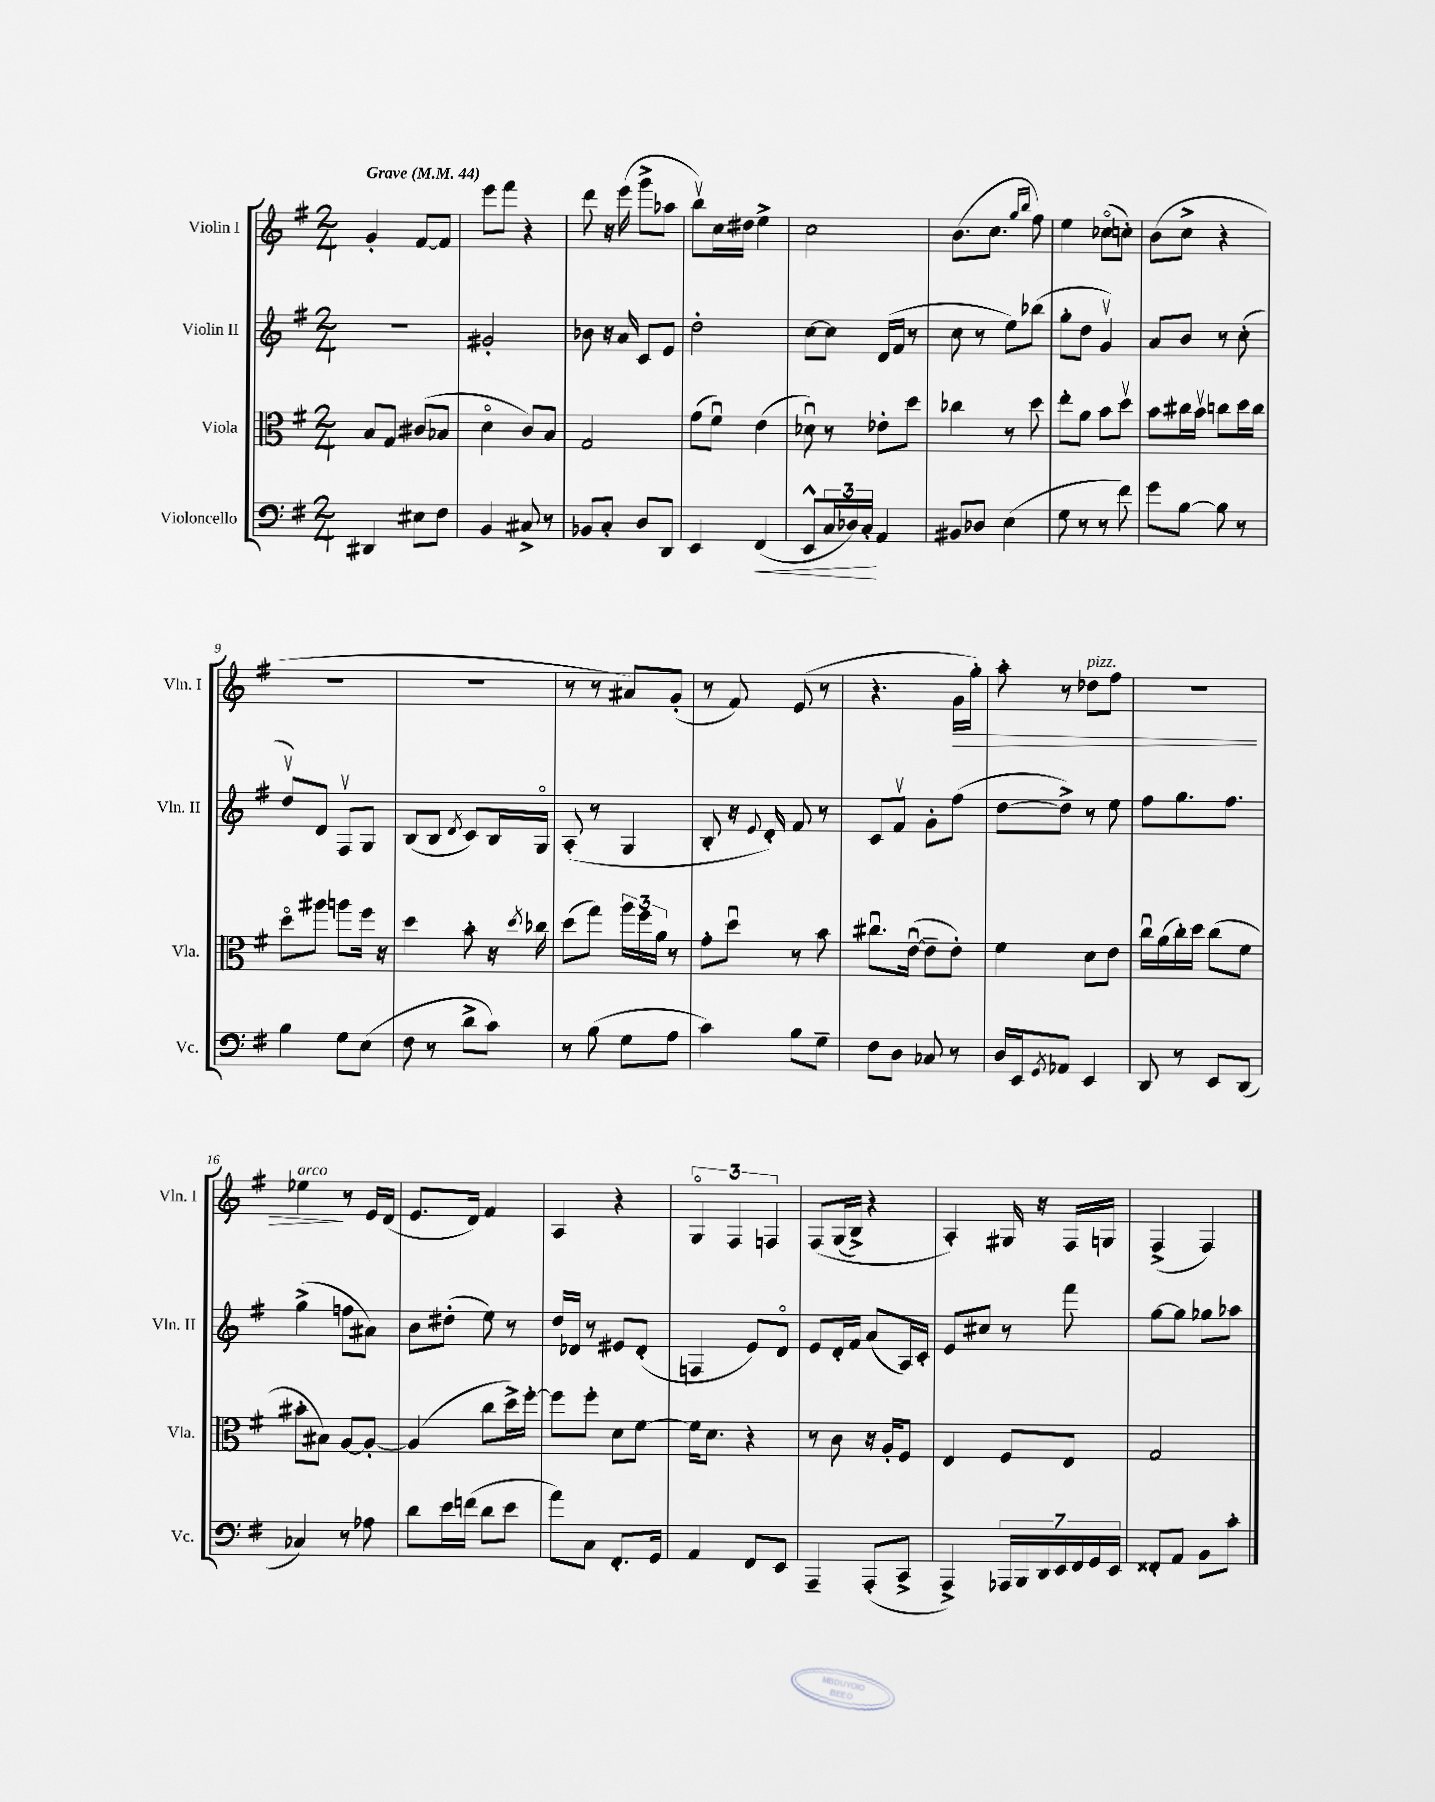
<<
\new StaffGroup <<
\new Staff = "s0" \with { instrumentName = "Violin I" shortInstrumentName = "Vln. I" } {
    \clef treble \key g \major \numericTimeSignature \time 2/4 \tempo "Grave" 4 = 44
    g'4-. fis'8~ fis'8 |
    e'''8 fis'''8 r4 |
    d'''8 r16 e'''16( g'''8-> aes''8 |
    b''8\upbow) c''16 dis''16 e''4-> |
    c''2 |
    b'8.( c''8. \grace { g''16 b''16 } fis''8) |
    e''4 ces''8\flageolet( c''8-.) |
    b'8( c''8-> r4 |
    R2 |
    R2 |
    r8 r8 ais'8) g'8-.( |
    r8 fis'8) e'8( r8 |
    r4. g'16\> g''16-.) |
    a''8-. r8 des''8^\markup { \italic "pizz." } fis''8 |
    r2 |
    ees''4\!^\markup { \italic "arco" } r8 e'16 d'16( |
    e'8. d'16) fis'4 |
    a4 r4 |
    \tuplet 3/2 { g4\flageolet fis4 f4 } |
    fis8\( g16( b16->) r4 |
    a4-.\) gis16 r16 fis16 g16 |
    fis4->( fis4) \bar "|." |
}
\new Staff = "s1" \with { instrumentName = "Violin II" shortInstrumentName = "Vln. II" } {
    \clef treble \key g \major \numericTimeSignature \time 2/4
    R2 |
    gis'2-. |
    bes'8 r16 a'16 c'8 e'8 |
    d''2-. |
    c''8~ c''8 d'16( fis'16 r8 |
    c''8 r8 e''8) bes''8( |
    g''8-. d''8 g'4\upbow) |
    a'8 b'8 r8 c''8-.( |
    d''8\upbow) d'8 fis8\upbow g8 |
    b8( b8 \acciaccatura { d'8 } c'8) b16 g16\flageolet |
    a8-.( r8 g4 |
    b8-. r16 \appoggiatura { e'8 } d'16-.) fis'8 r8 |
    c'8 fis'8\upbow g'8-. fis''8( |
    d''8~ d''8->) r8 e''8 |
    fis''8 g''8. fis''8. |
    g''4->( f''8 ais'8) |
    b'8 dis''8-.( e''8) r8 |
    d''16 des'16 r8 eis'8 des'8-.( |
    f4 e'8) d'8\flageolet |
    e'8 d'16-. fis'16 a'8( a16) c'16-. |
    e'8 cis''8 r8 fis'''8 |
    g''8~ g''8 ges''8 aes''8 \bar "|." |
}
\new Staff = "s2" \with { instrumentName = "Viola" shortInstrumentName = "Vla." } {
    \clef alto \key g \major \numericTimeSignature \time 2/4
    b8 g8 cis'8( bes8 |
    d'4\flageolet c'8) b8 |
    g2 |
    g'8( fis'8\downbow) e'4( |
    des'8\downbow) r8 ees'8-. d''8 |
    ces''4 r8 d''8 |
    e''8-. a'8 b'8 d''8\upbow |
    b'8 cis''16 b'16\upbow c''8 d''16 c''16 |
    d''8\flageolet ais''8 a''8 fis''16 r16 |
    d''4 b'8-. r16 \acciaccatura { d''8 } ces''16 |
    d''8( g''8) \tuplet 3/2 { a''16 fis''16 a'16 } r8 |
    g'8-. d''8\downbow r8 b'8 |
    cis''8.\downbow e'16~\downbow( e'8-- e'8-.) |
    fis'4 d'8 e'8 |
    c''16\downbow a'16( c''16-.) d''16 c''8( fis'8 |
    bis'8-. bis8) a8~ a8~-. |
    a4( c''8 d''16->) fis''16~-. |
    fis''8 fis''8-. d'8 fis'8~ |
    fis'16 d'8. r4 |
    r8 c'8 r16 a16-. fis8 |
    e4 fis8 e8 |
    g2 \bar "|." |
}
\new Staff = "s3" \with { instrumentName = "Violoncello" shortInstrumentName = "Vc." } {
    \clef bass \key g \major \numericTimeSignature \time 2/4
    dis,4 eis8 fis8 |
    b,4 cis8-> r8 |
    bes,8 c8-. d8 d,8 |
    e,4 fis,4\<( |
    e,8-^ \tuplet 3/2 { c16 des16) c16-.\! } a,4 |
    bis,8 des8 e4( |
    g8 r8 r8 fis'8) |
    g'8 b8~ b8 r8 |
    b4 g8 e8( |
    fis8 r8 d'8-> c'8) |
    r8 b8( g8 a8 |
    c'4) b8 g8-- |
    fis8 d8 ces8 r8 |
    d16 e,16 \acciaccatura { g,8 } aes,8 e,4 |
    d,8 r8 e,8 d,8( |
    ces4) r8 aes8 |
    d'8 e'16 f'16( d'8 e'8 |
    a'8) c8 fis,8.-. g,16 |
    a,4 fis,8 e,8 |
    a,,4-- a,,8-.( c,8-> |
    a,,4->) \tuplet 7/4 { aes,,16 b,,16 d,16 e,16 fis,16 g,16 e,16 } |
    fisis,8-. a,8 b,8 c'8-. \bar "|." |
}
>>
>>
